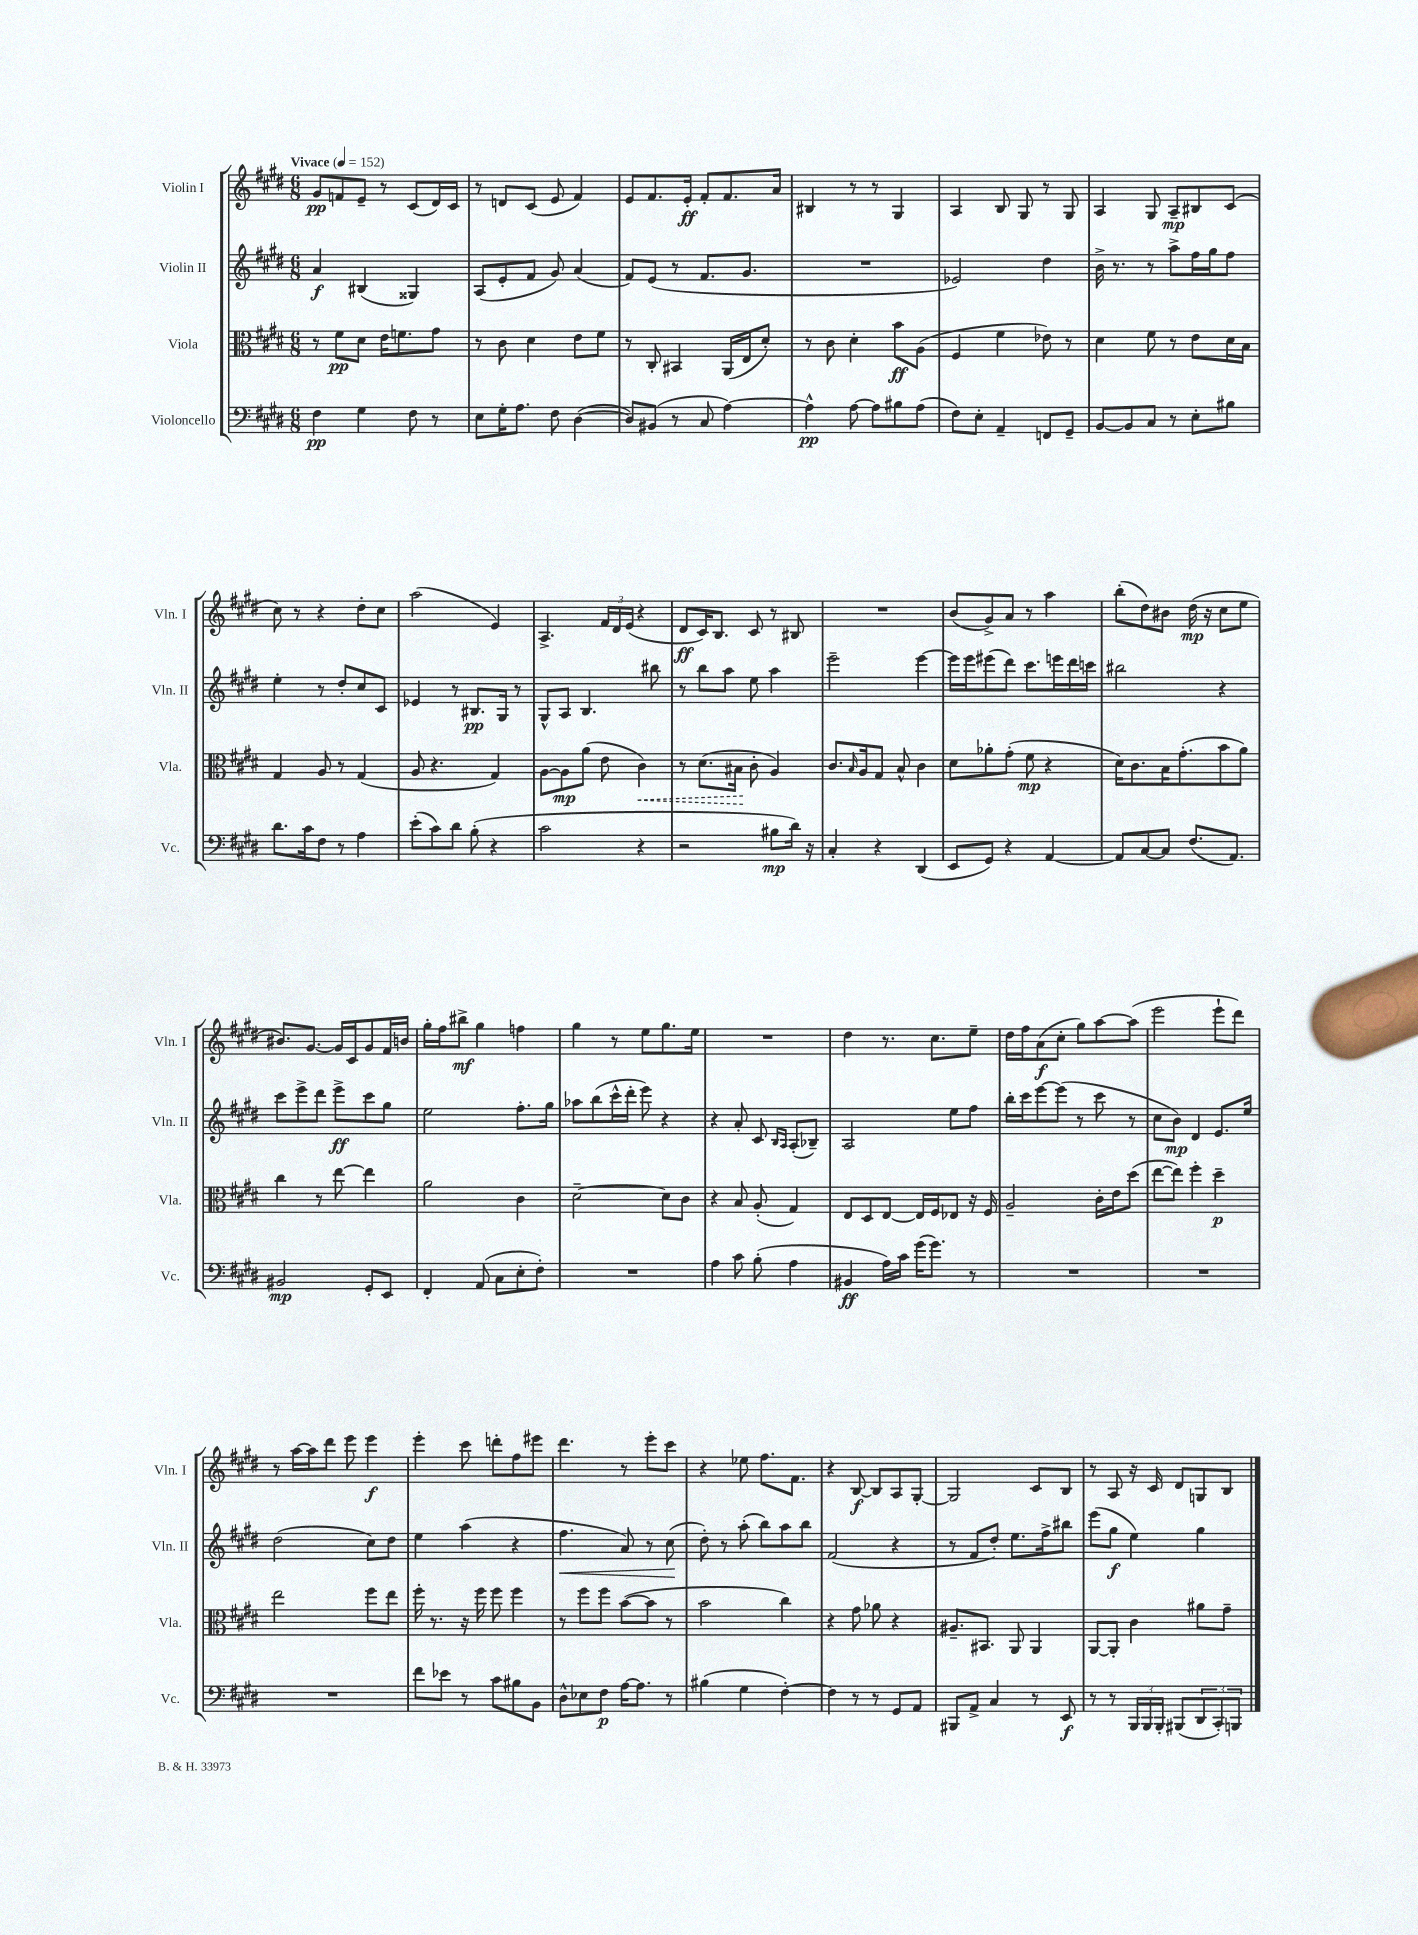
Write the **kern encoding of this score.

**kern	**kern	**kern	**kern
*staff4	*staff3	*staff2	*staff1
*clefF4	*clefC3	*clefG2	*clefG2
*k[f#c#g#d#]	*k[f#c#g#d#]	*k[f#c#g#d#]	*k[f#c#g#d#]
*M6/8	*M6/8	*M6/8	*M6/8
*MM152	*MM152	*MM152	*MM152
4F#	8r	4a	8g#
.	8f#	.	8f
4G#	8d#	(4B#	8e~
.	16e	.	8r
.	8.f	.	.
8F#	.	4G##)	(8c#
8r	8g#	.	16d#)
.	.	.	16c#
=	=	=	=
8E	8r	(8A	8r
16G#'	8c#	8e'	8d
8.A	.	.	.
.	4d#	8f#	(8c#
8F#	.	8g#)	8e
([4D#	8e	(4a	4f#)
.	8f#	.	.
=	=	=	=
8D#])	8r	8f#)	8e
(8BB#	8C#'	(8e	8.f#
8r	4BB#	8r	.
.	.	.	16e'
8C#	.	8.f#	8f#'
[4A)	(16AA	.	8.f#
.	16E	8.g#	.
.	8d#')	.	.
.	.	.	16a
=	=	=	=
4A^^]	8r	2.r	4B#
.	8c#	.	.
[8A	4d#'	.	8r
8A]	.	.	8r
8B#	8b	.	4G#
(8A	(8A	.	.
=	=	=	=
8F#)	4F#	2e-)	4A
8E'	.	.	.
4AA~	4f#	.	8B
.	.	.	8G#
8FF	8e-)	4dd#	8r
8GG#~	8r	.	8G#
=	=	=	=
[8BB	4d#	16b^	4A
.	.	8.r	.
8BB]	.	.	.
8C#	8f#	8r	8G#
8r	8r	8aa^	8A~
8E'	8e	16ff#	8B#
.	.	16gg#	.
8B#	16d#	8ff#	(8c#
.	16B	.	.
=	=	=	=
8.d#	4G#	4ee'	8cc#)
.	.	.	8r
16c#	.	.	.
8F#	8A	8r	4r
8r	8r	8dd#'	.
4A	(4G#	8cc#	8dd#'
.	.	8c#	8cc#
=	=	=	=
(8e'	8A	4e-	(2aa
8c#)	4.r	.	.
8d#	.	8r	.
(8B'	.	8.B#	.
4r	4G#)	.	4e)
.	.	16G#	.
.	.	8r	.
=	=	=	=
2c#	[8A	8G#^^	4.A^
.	8A]	8A	.
.	(8a	4.B	.
.	8e	.	24f#
.	.	.	24d#
.	.	.	(24e
4r	4c#)	.	4r
.	.	8bb#	.
=	=	=	=
2r	8r	8r	8d#
.	(8.d#	8bb	16c#)
.	.	.	8.B
.	.	8aa	.
.	16B#	.	.
.	8c#'	8ee	8c#
8B#	4A)	4aa	8r
16d#)	.	.	8B#
16r	.	.	.
=	=	=	=
4C#'	8.c#	2eee~	2.r
.	16qqB	.	.
.	16A	.	.
4r	8G#	.	.
.	8B^^	.	.
(4DD#	4c#	[4eee	.
=	=	=	=
8EE	8d#	16eee]	(8b
.	.	16eee	.
8GG#)	8a-'	(8eee#	8g#^)
4r	(8g#'	8ddd#)	8a
.	8f#	8.ccc#	8r
[4AA	4r	.	4aa
.	.	16eee	.
.	.	16ddd#	.
.	.	16ccc	.
=	=	=	=
8AA]	16d#)	2bb#	(8bb'
.	8.c#	.	.
[8C#	.	.	8dd#)
8C#]	16B	.	8b#
.	(8.g#'	.	.
(8.F#	.	.	(16dd#
.	.	.	16r
.	8b	4r	8cc#
8.AA)	.	.	.
.	8a)	.	8ee
=	=	=	=
2BB#	4cc#	8ccc#	8.b#)
.	.	8eee^	.
.	.	.	[8.g#
.	8r	8ddd#	.
.	[8ee	8eee^	16g#]
.	.	.	16c#
8GG#'	4ee]	8ccc#	8g#
8EE	.	8gg#	16f#
.	.	.	16b
=	=	=	=
4FF#'	2a	2ee	16gg#'
.	.	.	16ff#
.	.	.	8bb#^
(8AA	.	.	4gg#
8C#	.	.	.
8E'	4c#	8.ff#'	4ff
8F#')	.	.	.
.	.	16gg#	.
=	=	=	=
2.r	[2d#~	8aa-	4gg#
.	.	(8bb	.
.	.	16ccc#^^	8r
.	.	16ddd#'	.
.	.	8eee)	8ee
.	8d#]	4r	8.gg#
.	8c#	.	.
.	.	.	16ee
=	=	=	=
4A	4r	4r	2.r
8c#	8B	8a'	.
(8B'	(8A'	8c#	.
.	.	16qqB	.
.	.	16qqA	.
4A	4G#)	(8A'	.
.	.	8B-~)	.
=	=	=	=
4BB#	8E	2A	4dd#
.	8D#	.	.
16A)	[8E	.	8.r
16c#	.	.	.
(16g#	16E]	.	.
8.g#)	16F#	.	8.cc#
.	8E-	8ee	.
8r	16r	8ff#	8ee~
.	16F#	.	.
=	=	=	=
2.r	2A~	16bb'	16dd#
.	.	16ccc#	16ff#
.	.	[8eee	(8a
.	.	(8eee]	8cc#'
.	.	8r	8gg#)
.	16c#'	8ccc#	[8aa
.	16e	.	.
.	(8dd#	8r	(8aa]
=	=	=	=
2.r	[8ee	8cc#	2eee
.	8ee])	8b)	.
.	4ff#'	4d#	.
.	4dd#~	8.e	8eee`
.	.	.	8ddd#)
.	.	16ee	.
=	=	=	=
2.r	2ee	(2dd#	8r
.	.	.	[16aa
.	.	.	16aa]
.	.	.	8ddd#
.	.	.	8eee
.	8ff#	8cc#)	4eee
.	8ee	8dd#	.
=	=	=	=
8f#	16ff#'	4ee	4eee'
.	8.r	.	.
8e-	.	.	.
8r	16r	(4aa	8ccc#
.	16ff#	.	.
8c#	8ff#	.	8ddd'
8B#	4ff#	4r	8ff#
8BB	.	.	8eee#
=	=	=	=
8D#^^	8r	4.ff#	4.ddd#
8E-	8ff#	.	.
8F#	8ff#	.	.
[16A	([8b	8a)	8r
8.A]	.	.	.
.	8b]	8r	8eee'
8r	8r	(8cc#	8ccc#
=	=	=	=
(4B#	2b	8dd#')	4r
.	.	8r	.
4G#	.	(8aa'	8ee-
.	.	8bb)	8.ff#
[4F#')	4cc#)	8aa	.
.	.	.	8.f#
.	.	8bb	.
=	=	=	=
4F#]	4r	(2f#	4r
8r	8g#	.	[8B
8r	8a-	.	8B]
8GG#	4r	4r	8A
8AA	.	.	[8G#'
=	=	=	=
8BBB#	8.A#~	8r	2G#]
8AA^	.	8f#	.
.	8.BB#	.	.
4C#	.	8dd#')	.
.	8AA	8.ee	.
8r	4AA	.	8c#
.	.	16ff#^	.
8EE	.	8bb#	8B
=	=	=	=
8r	[8AA	(8eee	8r
8r	8AA']	8gg#	8A
24BBB	4c#	4ee)	16r
24BBB	.	.	.
.	.	.	16c#
24BBB'	.	.	.
(8BBB#	.	.	8d#
12DD#	8a#	4gg#	8G
12CC#')	.	.	.
.	8g#~	.	8B
12BBB	.	.	.
==	==	==	==
*-	*-	*-	*-
